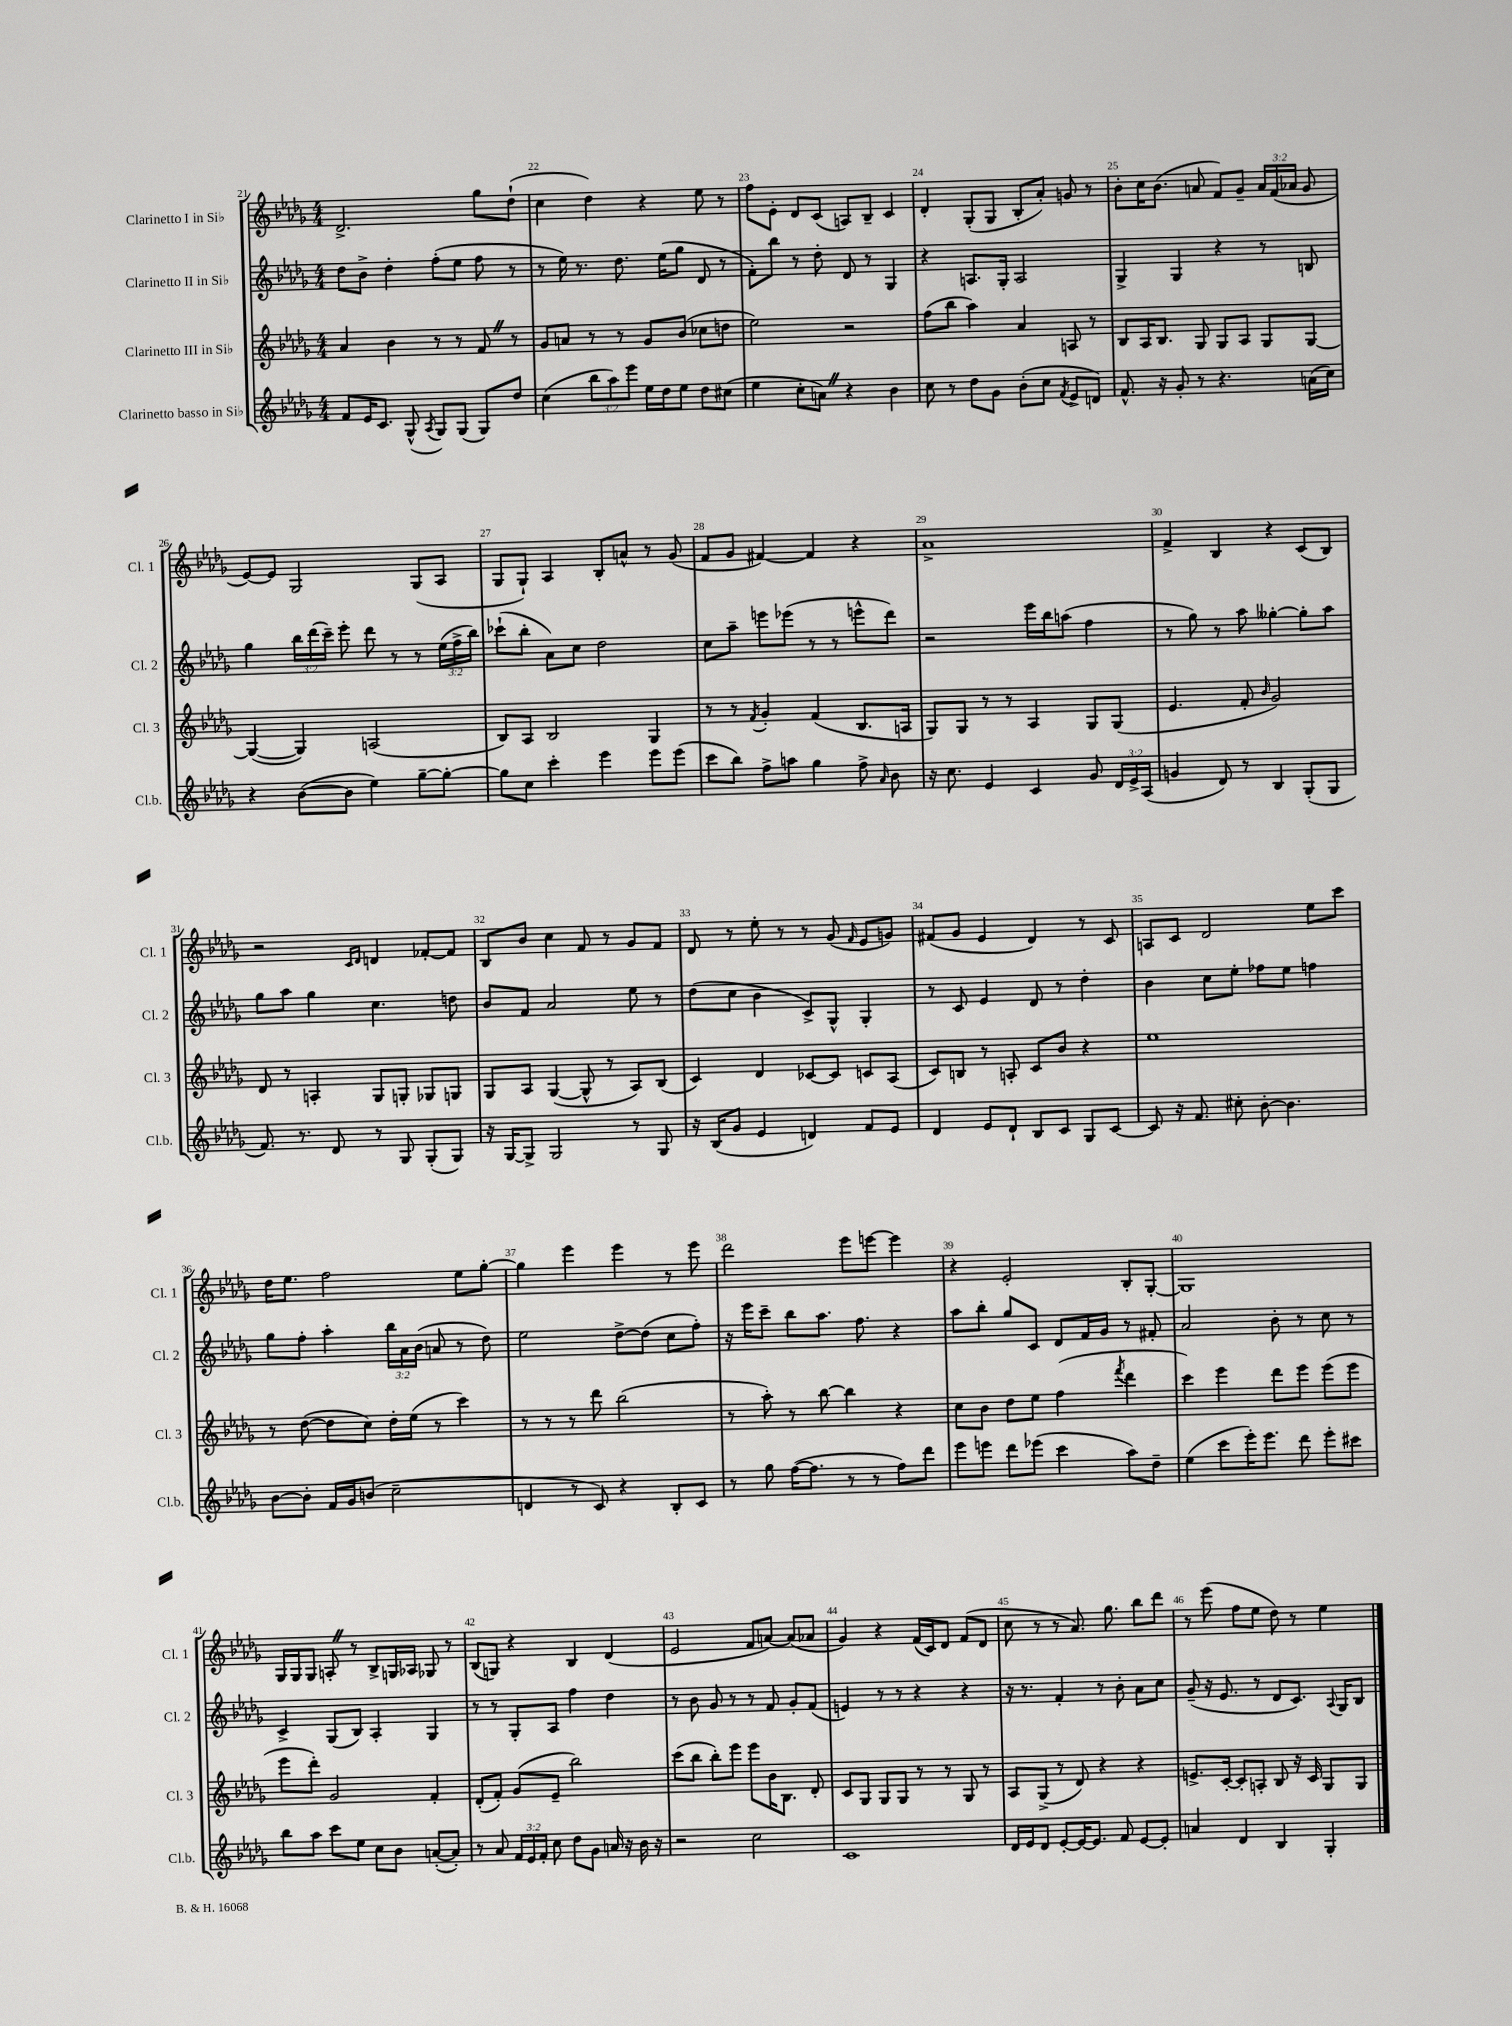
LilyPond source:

<<
\new StaffGroup <<
\new Staff = "s0" \with { instrumentName = "Clarinetto I in Sib" shortInstrumentName = "Cl. 1" } {
    \clef treble \key des \major \numericTimeSignature \time 4/4 \override Staff.TupletNumber.text = #tuplet-number::calc-fraction-text
    \autoBeamOff des'2.-> ges''8[ des''8]-!( |
    c''4 des''4) r4 ees''8 r8 |
    f''8[ ees'8]-. des'8[ c'8]( a8[) bes8]-- c'4 |
    des'4-. ges8[-.( ges8] bes8[-. aes'8]-.) g'8 r8 |
    bes'8[-. c''16 bes'8.]( a'8 f'8[) ges'8]-- \tuplet 3/2 { a'16[ f'16( aes'16] } ges'8 |
    ees'8[~) ees'8] ges2 ges8[( aes8] |
    ges8[ ges8]-!) aes4 bes8[-. a'8]-^ r8 ges'8( |
    f'8[ ges'8] fis'4~) fis'4 r4 |
    aes'1-> |
    f'4-> bes4 r4 c'8[( bes8]) |
    r2 \grace { c'16[ des'16] } d'4 fes'8[~-. fes'8] |
    bes8[ bes'8] c''4 f'8 r8 ges'8[ f'8] |
    des'8 r8 ees''8-. r8 r8 ges'8( \grace { f'16 } ees'8[ g'8]) |
    fis'8[( ges'8] ees'4 des'4) r8 c'8 |
    a8[ c'8] des'2 ees''8[ c'''8] |
    des''16[ ees''8.] f''2 ees''8[ ges''8]~-. |
    ges''4 ees'''4 ees'''4 r8 ees'''8 |
    des'''2 ees'''8[ e'''8]~ e'''4 |
    r4 ees'2-. bes8[-. ges8]~-. |
    ges1 |
    ges16[ ges16 ges8] a8-. \once \override BreathingSign.text = \markup { \musicglyph "scripts.caesura.straight" } \breathe r8 bes8[-> g16 aes16] ges8 r8 |
    bes8[( g8]) r4 bes4 des'4( |
    ees'2 f'8[ a'8]~) a'8[( aes'8] |
    ges'4) r4 f'16[( c'16) des'8] f'8[( des'8] |
    c''8 r8 r8 aes'8.) ges''8. bes''8[ des'''8] |
    r8 ees'''8( f''8[ ees''8] des''8) r8 ees''4 \bar "|." |
}
\new Staff = "s1" \with { instrumentName = "Clarinetto II in Sib" shortInstrumentName = "Cl. 2" } {
    \clef treble \key des \major \numericTimeSignature \time 4/4 \override Staff.TupletNumber.text = #tuplet-number::calc-fraction-text
    \autoBeamOff des''8[ bes'8]-> des''4-. f''8[-.( ees''8] f''8 r8 |
    r8 ees''16) r8. des''8. ees''16[( ges''8] des'8 r8 |
    f'8[-.) bes''8] r8 des''8-. des'8 r8 ges4 |
    r4 a8.[ ges16]-. a2 |
    ges4-> ges4 r4 r8 b8 |
    ges''4 \tuplet 3/2 { bes''16[ des'''16( c'''16]--) } ees'''8-. des'''8 r8 r8 \tuplet 3/2 { ees''16[( f''16-> bes''16]) } |
    ces'''8[-!( bes''8]-. aes'8[) c''8] des''2 |
    c''8[ aes''8]-- e'''8[ ees'''8]( r8 r8 e'''8[-^ des'''8]) |
    r2 ees'''16[ bes''16 a''8]( f''4 |
    r8 ges''8) r8 aes''8 geses''4~-. geses''8[-. aes''8] |
    ges''8[ aes''8] ges''4 c''4. d''8 |
    bes'8[ f'8] aes'2 ees''8 r8 |
    des''8[( c''8] bes'4 c'8[->) ges8]-^ ges4-. |
    r8 c'8 ees'4 des'8 r8 des''4-. |
    bes'4 c''8[ ees''8]-. fes''8[ ees''8] f''4 |
    ges''8[ f''8]-. aes''4-. \tuplet 3/2 { bes''16[ aes'16 bes'16]( } a'8 r8 des''8) |
    ees''2 des''8[~-> des''8]( c''8[ f''8]-.) |
    r16 ees'''16[ c'''8]-- bes''8[ aes''8.] f''8. r4 |
    aes''8[ bes''8]-. ges''8[ c'8] des'8[ f'16 ges'16] r8 fis'8-. |
    aes'2 bes'8-. r8 c''8 r8 |
    c'4-> ges8[( bes8]) aes4-. ges4 |
    r8 r8 ges8[-. aes8] f''4 des''4 |
    r8 bes'8 ges'8 r8 r8 f'8 ges'8[-. f'8]( |
    e'4) r8 r8 r4 r4 |
    r16 r8. f'4-. r8 bes'8-. aes'8[ c''8] |
    ges'8--( r16 ees'8. r8 des'8[ c'8.]) \appoggiatura { aes8 } ges16[ bes8] \bar "|." |
}
\new Staff = "s2" \with { instrumentName = "Clarinetto III in Sib" shortInstrumentName = "Cl. 3" } {
    \clef treble \key des \major \numericTimeSignature \time 4/4
    \autoBeamOff aes'4 bes'4 r8 r8 f'8 \once \override BreathingSign.text = \markup { \musicglyph "scripts.caesura.straight" } \breathe r8 |
    ges'8[ a'8] r8 r8 ges'8[ bes'8]( ces''8[ d''8] |
    ees''2) r2 |
    f''8[( bes''8] aes''4) aes'4 a8 r8 |
    bes8[ aes16 bes8.] ges8 ges8[ aes8] ges8[ ges8]~ |
    ges4~( ges4) a2( |
    bes8[) aes8] bes2 ges4 |
    r8 r8 \acciaccatura { f'8 } ges'4-. f'4( bes8.[ a16] |
    ges8[) ges8] r8 r8 aes4 ges8[ ges8]( |
    ees'4. f'8-. \grace { bes'16 } ges'2) |
    des'8 r8 a4-. ges8[ g8]-. ges8[ g8] |
    ges8[ aes8] ges4~( ges8-^ r8 aes8[) bes8]( |
    c'4) des'4 ces'8[~ ces'8] c'8[ aes8]( |
    c'8[) b8] r8 a8-. c'8[ bes'8] r4 |
    ees''1 |
    r8 des''8~( des''8[ c''8]) des''16[-. ees''16]( r8 c'''4) |
    r8 r8 r8 des'''8 bes''2( |
    r8 aes''8-.) r8 bes''8~ bes''4 r4 |
    c''8[ bes'8] des''8[ ees''8] f''4( \acciaccatura { f'''8 } des'''4 |
    c'''4) ees'''4 des'''8[ ees'''8] ees'''8[( ees'''8] |
    ees'''8[ des'''8]-.) ges'2 f'4-. |
    des'8[-.( f'8]-.) ges'8[( ees'8]-- bes''2) |
    c'''8[( bes''8] bes''8[-.) ees'''8] ees'''8[ bes'16 bes8.] des'8-. |
    c'8[ ges8] ges8[ ges8] r8 r8 ges8 r8 |
    aes8[ ges8]->( r8 des'8) r4 r4 |
    e'8.[-> c'16]~-. c'8[-. a8]-. bes8 r16 c'16 ges8[ ges8] \bar "|." |
}
\new Staff = "s3" \with { instrumentName = "Clarinetto basso in Sib" shortInstrumentName = "Cl.b." } {
    \clef treble \key des \major \numericTimeSignature \time 4/4 \override Staff.TupletNumber.text = #tuplet-number::calc-fraction-text
    \autoBeamOff f'8[ ees'16 c'8.] ges8-^( \acciaccatura { aes8 } ges8[) ges8]( ges8[) des''8] |
    c''4( \tuplet 3/2 { bes''8[ aes''8) ees'''8] } ees''16[ des''16 ees''8] des''8[ cis''8]( |
    ees''4 c''8[-. a'8]) \once \override BreathingSign.text = \markup { \musicglyph "scripts.caesura.straight" } \breathe r4 bes'4 |
    c''8 r8 des''8[ ges'8] bes'8[-.( c''8] \acciaccatura { f'8 } ees'8[-> d'8]) |
    f'8.-^ r16 ges'8-. r8 r4. a'16[( c''16]) |
    r4 bes'8[~( bes'8] ees''4) ges''8[~-- ges''8]~-. |
    ges''8[ c''8] c'''4-. ees'''4 ees'''8[ ees'''8]( |
    c'''8[ bes''8]) f''8[-> a''8] ges''4 f''8-> \grace { aes'16 } bes'8 |
    r16 c''8. ees'4 c'4 ges'8 \tuplet 3/2 { des'16[ ees'16-> aes16]( } |
    g'4 des'8) r8 bes4 ges8[-.( ges8] |
    f'8.) r8. des'8 r8 ges8 ges8[-.( ges8]) |
    r16 ges16[~ ges8]-> ges2 r8 ges8 |
    r16 bes16[( ges'8] ees'4 d'4) f'8[ ees'8] |
    des'4 ees'8[ des'8]-! bes8[ c'8] ges8[ c'8]~ |
    c'8 r16 f'8. cis''8-. bes'8~-. bes'4. |
    bes'8[~ bes'8]-. f'16[ ges'16 b'8]( c''2-- |
    d'4 r8 c'8) r4 bes8[-. c'8] |
    r8 ges''8 f''16[~( f''8.] r8 r8 f''8[) des'''8] |
    ees'''8[ e'''8] des'''8[ ees'''8]( c'''4 aes''8[) des''8]-- |
    ees''4( c'''8[ ees'''16-.) ees'''8.] des'''8 ees'''8[-. cis'''8] |
    bes''8[ aes''8] c'''8[ ees''8] c''8[ bes'8] a'8[~-.( a'8]-.) |
    r8 aes'8 \tuplet 3/2 { f'16[ ees'16 f'16]-. } c''8 des''8[ ges'8] a'16 r16 bes'16 r16 |
    r2 c''2 |
    c'1 |
    des'16[ ees'16 des'8] ees'8[~-. ees'16~ ees'8.] f'8 ees'8[~ ees'8]-. |
    a'4 des'4 bes4 ges4-. \bar "|." |
}
>>
>>
\layout { \context { \Score currentBarNumber = #21 \override BarNumber.break-visibility = ##(#f #t #t) barNumberVisibility = #all-bar-numbers-visible } }
